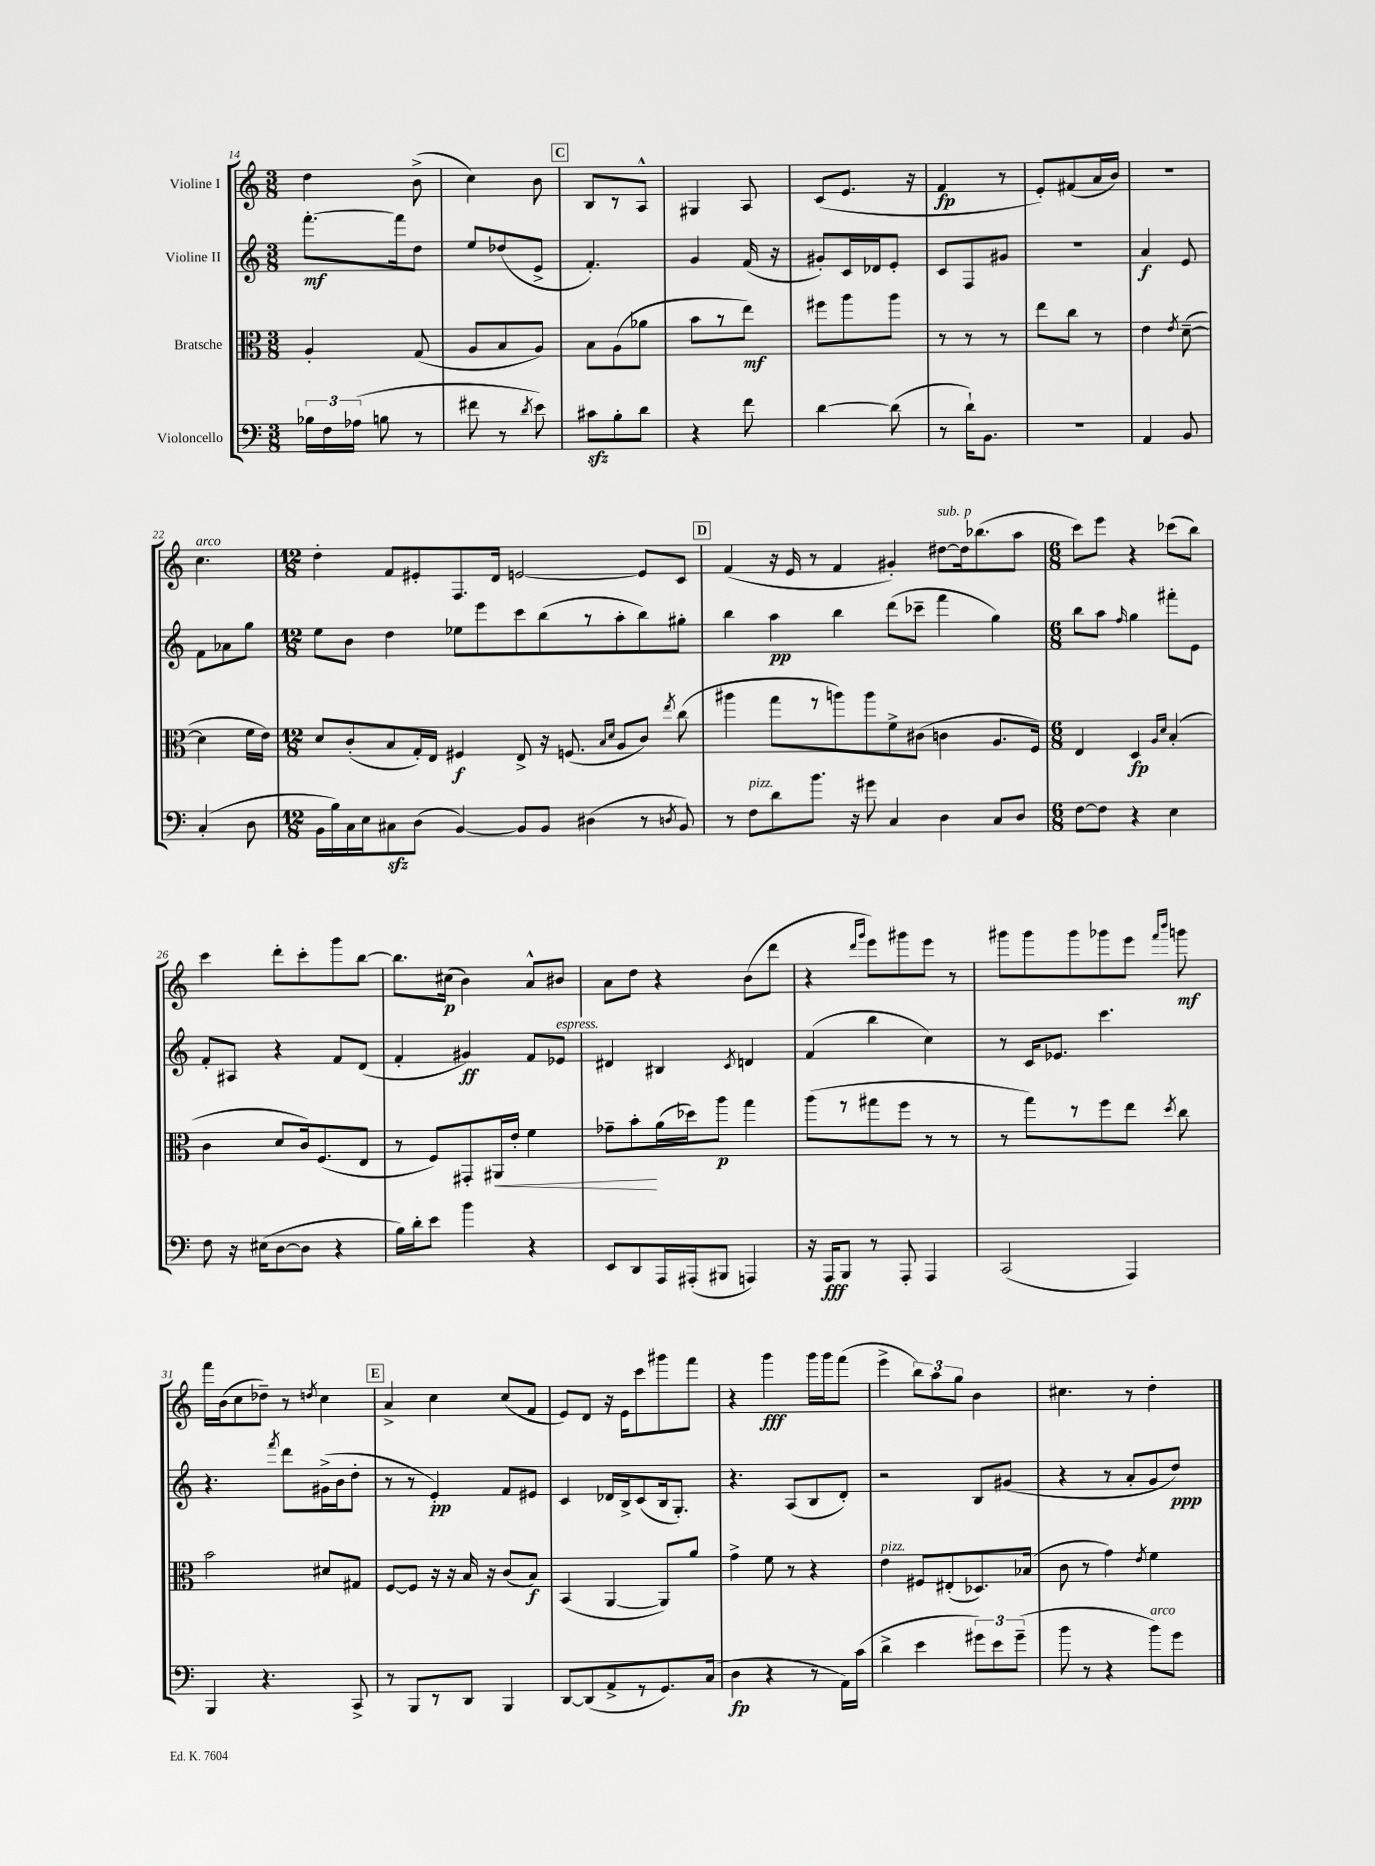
<<
\new StaffGroup <<
\new Staff = "s0" \with { instrumentName = "Violine I" } {
    \clef treble \key c \major \numericTimeSignature \time 3/8
    \autoBeamOff d''4 b'8->( |
    c''4) b'8 |
    \mark \markup { \box "C" } b8[ r8 a8]-^ |
    gis4 a8 |
    c'8[( e'8.] r16 |
    f'4\fp r8 |
    e'8[-.) fis'8( a'16 b'16]) |
    R4. |
    c''4.^\markup { \italic "arco" } |
    \numericTimeSignature \time 12/8 d''4-. f'8[ eis'8-. f8. d'16] e'2~ e'8[ c'8] |
    \mark \markup { \box "D" } f'4( r16 e'16 r8 f'4 gis'4-.) dis''8[~^\markup { \italic "sub. p" } dis''16 bes''8.( a''8] |
    \numericTimeSignature \time 6/8 c'''8[) e'''8] r4 ces'''8[( b''8]) |
    c'''4 d'''8[-. c'''8-. g'''8 b''8]~ |
    b''8.[ cis''16]\p( b'4) a'8[-^ bis'8] |
    a'8[ d''8] r4 b'8[( d'''8] |
    r4 \grace { d'''16[ g'''16] } e'''8[) gis'''8 e'''8] r8 |
    gis'''8[ gis'''8 gis'''8 ges'''8 e'''8] \grace { f'''16[ b'''16] } g'''8\mf |
    f'''16[ b'16( c''8 des''8]--) r8 \acciaccatura { d''8 } c''4 |
    \mark \markup { \box "E" } a'4-> c''4 c''8[( f'8] |
    e'8[) d'8] r16 e'16[ c'''8 gis'''8 f'''8] |
    r4 g'''4\fff g'''16[ g'''16 f'''8]( |
    e'''4-> \tuplet 3/2 { b''8[) a''8 g''8] } b'4 |
    cis''4. r8 d''4-. \bar "|." |
}
\new Staff = "s1" \with { instrumentName = "Violine II" } {
    \clef treble \key c \major \numericTimeSignature \time 3/8
    \autoBeamOff f'''8.[~-.\mf f'''16 d''8] |
    e''8[ des''8( e'8]-> |
    \mark \markup { \box "C" } f'4.-.) |
    g'4 f'16( r16 |
    gis'8[-.) c'16 des'16 e'8]-. |
    c'8[ f8 gis'8] |
    R4. |
    a'4\f e'8 |
    f'8[ aes'8 g''8] |
    \numericTimeSignature \time 12/8 e''8[ b'8] d''4 ees''8[ e'''8 c'''8 b''8( r8 a''8-. b''8) gis''8]-. |
    \mark \markup { \box "D" } b''4 a''4\pp b''4 d'''8[( ces'''8]-- f'''4 g''4) |
    \numericTimeSignature \time 6/8 b''8[ a''8] \grace { f''16 } g''4 fis'''8[-. e'8] |
    f'8[-. ais8] r4 f'8[ d'8]( |
    f'4-. gis'4\ff) f'8[ ees'8]^\markup { \italic "espress." } |
    dis'4 bis4 \acciaccatura { c'8 } d'4 |
    f'4( b''4 c''4) |
    r8 c'16[ ees'8.] c'''4. |
    r4. \acciaccatura { f'''8 } d'''8[ gis'16->( b'16 d''8]-. |
    \mark \markup { \box "E" } r8 r8 e'4-.\pp) f'8[ eis'8] |
    c'4 des'16[ b16-> c'8( b16 g8.]-.) |
    r4. a8[( b8 d'8]-.) |
    r2 b8[ gis'8]( |
    r4 r8 a'8[-. g'8 d''8]\ppp) \bar "|." |
}
\new Staff = "s2" \with { instrumentName = "Bratsche" } {
    \clef alto \key c \major \numericTimeSignature \time 3/8
    \autoBeamOff a4-. g8( |
    a8[ b8 a8]) |
    \mark \markup { \box "C" } b8[ a8( aes'8] |
    b'8[ r8 e''8]\mf) |
    fis''8[ a''8 a''8] |
    r8 r8 r8 |
    e''8[ c''8] r8 |
    e'4 \acciaccatura { e'8 } d'8~--( |
    d'4 f'16[ e'16]) |
    \numericTimeSignature \time 12/8 d'8[ c'8-.( b8 g16-.) e16] fis4\f e8-> r16 f8.( \grace { b16[ d'16] } a8[ c'8]) \acciaccatura { e''8 } c''8( |
    \mark \markup { \box "D" } ais''4 g''8[ r8 a''8) a''8 f'8-> cis'8]( c'4 a8.[ f16]) |
    \numericTimeSignature \time 6/8 e4 d4\fp \grace { a16[ d'16] } b4-.( |
    c'4 d'8[ c'16) f8.( e8] |
    r8 f8[) gis,8-. ais,16\< e'16]-. f'4 |
    ges'8[-- b'8-.\! a'16( des''16) a''8]\p g''4 |
    a''8[( r8 gis''8 f''8] r8 r8 |
    r8 g''8[) r8 f''8 e''8] \acciaccatura { d''8 } c''8 |
    b'2 dis'8[ gis8] |
    \mark \markup { \box "E" } f8[~ f8] r16 r16 b16 r16 c'8[( b8]\f) |
    b,4( a,4~ a,8[) a'8] |
    g'4-> f'8 r8 r4 |
    e'4^\markup { \italic "pizz." } fis8[ eis8-.( des8.) bes16]( |
    c'8 r8 g'4) \acciaccatura { e'8 } f'4 \bar "|." |
}
\new Staff = "s3" \with { instrumentName = "Violoncello" } {
    \clef bass \key c \major \numericTimeSignature \time 3/8
    \autoBeamOff \tuplet 3/2 { bes16[ f16 aes16]( } b8 r8 |
    fis'8 r8 \acciaccatura { d'8 } e'8) |
    \mark \markup { \box "C" } cis'8[\sfz b8-. d'8] |
    r4 f'8 |
    d'4~ d'8( |
    r8 d'16[-!) b,8.] |
    R4. |
    a,4 b,8 |
    c4-.( d8 |
    \numericTimeSignature \time 12/8 b,16[ b16) c16 e16 cis8\sfz d8]( b,4~) b,8[ b,8] dis4( r8 \acciaccatura { d8 } b,8) |
    \mark \markup { \box "D" } r8 f8[^\markup { \italic "pizz." } d'8 b'8.] r16 gis'8 c4 d4 c8[ d8] |
    \numericTimeSignature \time 6/8 f8[~ f8] r4 e4 |
    f8 r16 eis16[( d8~ d8] r4 |
    b16[) d'16-. e'8] b'4 r4 |
    e,8[ d,8 a,,16 ais,,16-.( bis,,8] a,,4) |
    r16 a,,16[\fff b,,8] r8 a,,8-. a,,4 |
    c,2( a,,4) |
    b,,4 r4. c,8-> |
    \mark \markup { \box "E" } r8 b,,8[ r8 d,8] b,,4 |
    d,8[~ d,8( a,8-> r8 g,8.) c16]( |
    d4\fp r4 r8 a,16[) c'16]( |
    d'4-> e'4 \tuplet 3/2 { gis'8[) e'8 gis'8]--( } |
    b'8 r8 r4 b'8[^\markup { \italic "arco" }) g'8] \bar "|." |
}
>>
>>
\layout { \context { \Score currentBarNumber = #14 } }
